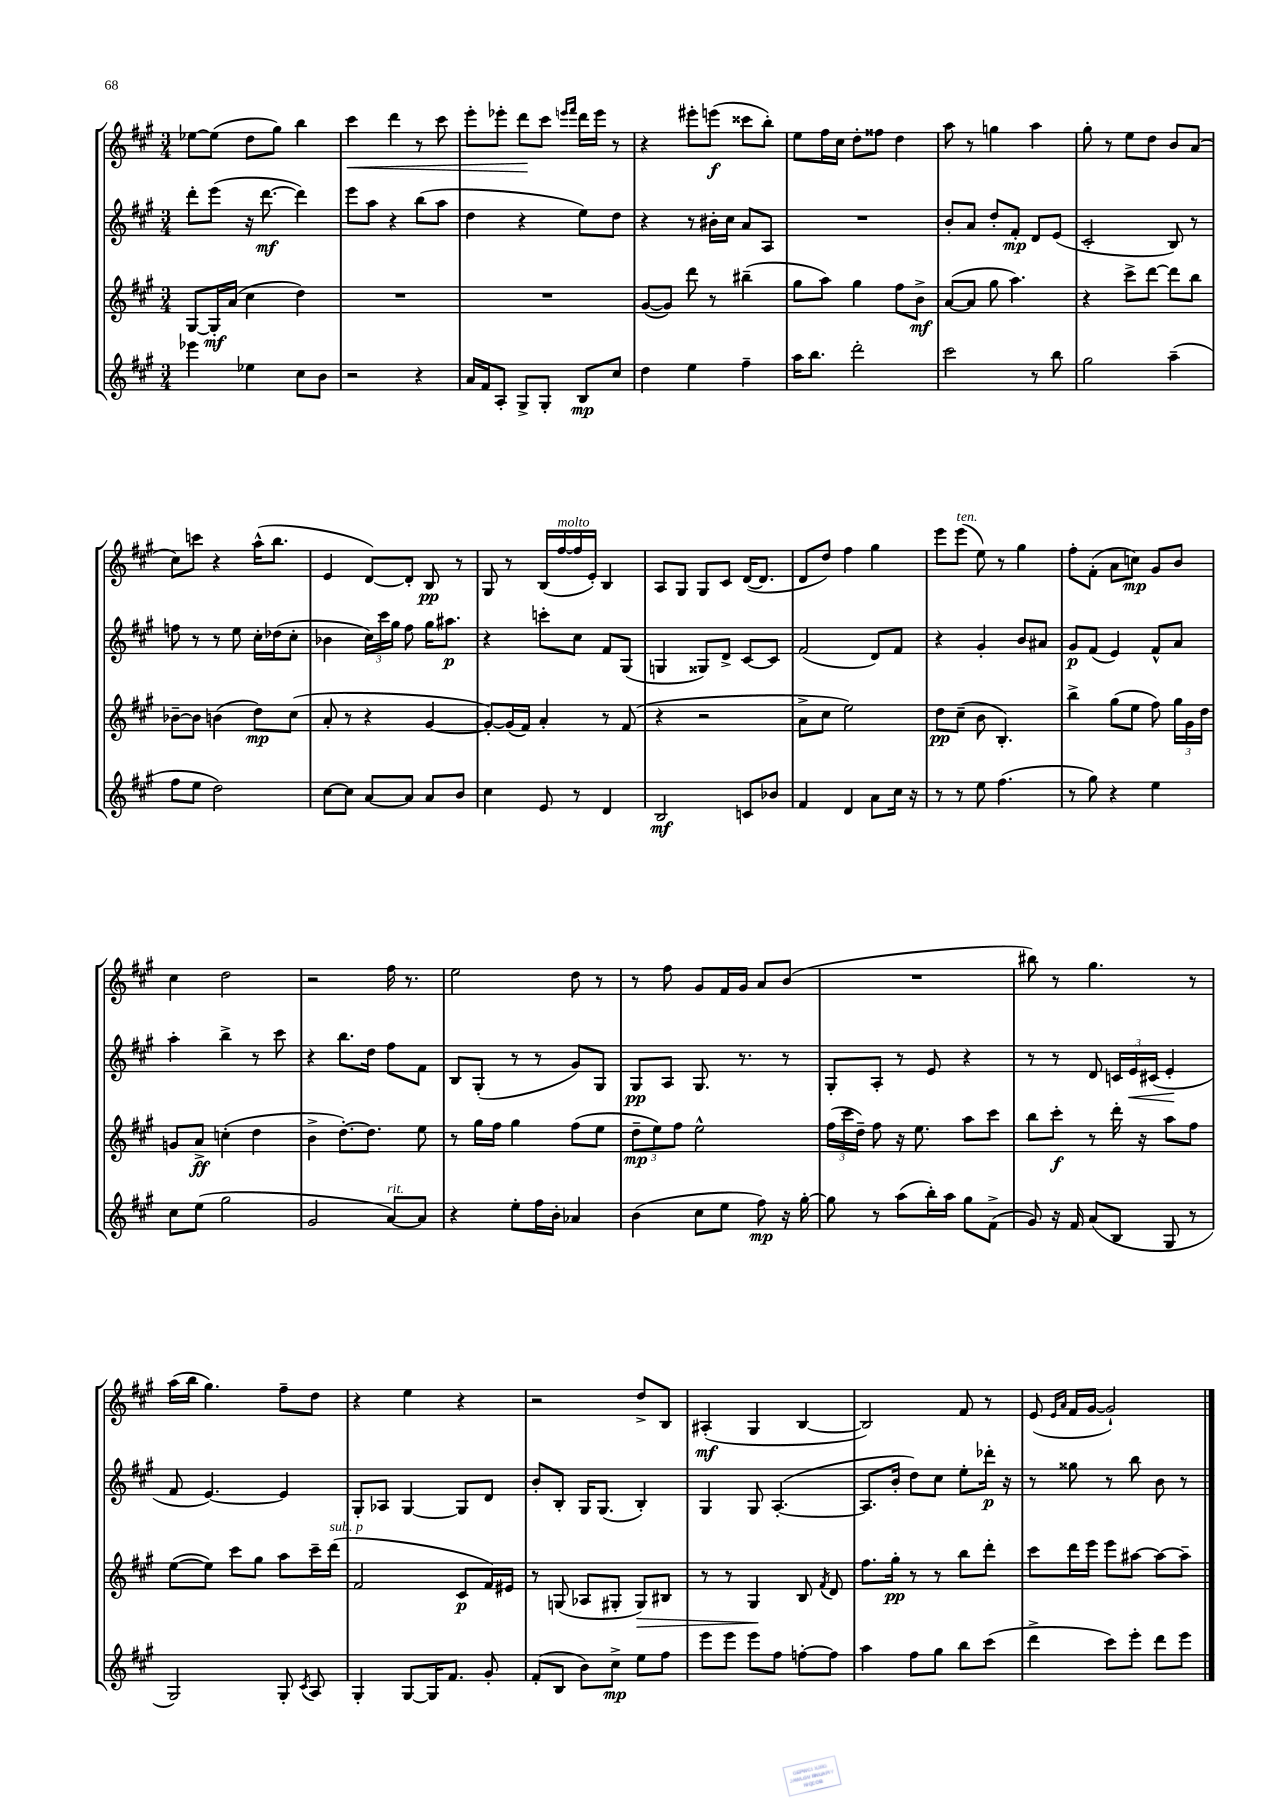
<<
\new StaffGroup <<
\new Staff = "s0" {
    \clef treble \key a \major \numericTimeSignature \time 3/4
    \autoBeamOff ees''8[~ ees''8]( d''8[ gis''8]) b''4 |
    cis'''4\< d'''4 r8 cis'''8 |
    e'''8[-. ees'''8]-. d'''8[\! cis'''8] \grace { e'''16[ fis'''16] } d'''16[ e'''16] r8 |
    r4 eis'''8[-. e'''8]\f( cisis'''8[ b''8]-.) |
    e''8[ fis''16 cis''16] d''8[-. fisis''8] d''4 |
    a''8 r8 g''4 a''4 |
    gis''8-. r8 e''8[ d''8] b'8[ a'8]( |
    cis''8[) c'''8] r4 a''16[-^( b''8.] |
    e'4 d'8[~) d'8]-. b8\pp r8 |
    gis8 r8 b16[( fis''16~^\markup { \italic "molto" } fis''16 e'16]-.) b4 |
    a8[ gis8] gis8[ cis'8] d'16[~( d'8.] |
    d'8[ d''8]) fis''4 gis''4 |
    e'''8[ e'''8]^\markup { \italic "ten." }( e''8) r8 gis''4 |
    fis''8[-. fis'8]-.( a'8[ c''8]\mp) gis'8[ b'8] |
    cis''4 d''2 |
    r2 fis''16 r8. |
    e''2 d''8 r8 |
    r8 fis''8 gis'8[ fis'16 gis'16] a'8[ b'8]( |
    R2. |
    bis''8) r8 gis''4. r8 |
    a''16[( b''16] gis''4.) fis''8[-- d''8] |
    r4 e''4 r4 |
    r2 d''8[-> b8] |
    ais4-.\mf( gis4 b4~ |
    b2) fis'8 r8 |
    e'8( \grace { e'16[ a'16] } fis'16[ gis'16]~ gis'2-!) \bar "|." |
}
\new Staff = "s1" {
    \clef treble \key a \major \numericTimeSignature \time 3/4
    \autoBeamOff d'''8[-. e'''8]( r16 d'''8.~\mf d'''4) |
    e'''8[ a''8] r4 b''8[( a''8] |
    d''4 r4 e''8[) d''8] |
    r4 r8 bis'16[-. cis''16] a'8[ a8] |
    R2. |
    b'8[-. a'8] d''8[-. fis'8]-.\mp d'8[ e'8]( |
    cis'2-. b8) r8 |
    f''8 r8 r8 e''8 cis''16[-. des''16( cis''8]-. |
    bes'4 \tuplet 3/2 { cis''16[) cis'''16 gis''16] } fis''8 gis''16[ ais''8.]\p |
    r4 c'''8[-. cis''8] fis'8[ gis8]( |
    g4 gisis8[) d'8]-> cis'8[~ cis'8] |
    fis'2( d'8[) fis'8] |
    r4 gis'4-. b'8[ ais'8] |
    gis'8[\p fis'8]( e'4) fis'8[-^ a'8] |
    a''4-. b''4-> r8 cis'''8 |
    r4 b''8.[ d''16] fis''8[ fis'8] |
    b8[ gis8]-.( r8 r8 gis'8[) gis8] |
    gis8[\pp a8] gis8. r8. r8 |
    gis8[-. a8]-. r8 e'8 r4 |
    r8 r8 d'8 \tuplet 3/2 { c'16[ e'16\< cis'16]( } e'4-.\! |
    fis'8 e'4.~) e'4 |
    gis8[-. aes8] gis4~ gis8[ d'8] |
    b'8[-. b8]-. gis16[ gis8.]( b4-.) |
    gis4 gis8 a4.~-.( |
    a8.[ b'16]-. d''8[) cis''8] e''8[-. des'''16]-.\p r16 |
    r8 gisis''8 r8 b''8 b'8 r8 \bar "|." |
}
\new Staff = "s2" {
    \clef treble \key a \major \numericTimeSignature \time 3/4
    \autoBeamOff gis8[~ gis16-.\mf a'16]( cis''4 d''4) |
    R2. |
    R2. |
    gis'8[~( gis'8]) d'''8 r8 bis''4--( |
    gis''8[ a''8]) gis''4 fis''8[ b'8]->\mf |
    a'8[~( a'8] gis''8 a''4.) |
    r4 cis'''8[-> d'''8]~ d'''8[ b''8] |
    bes'8[~-- bes'8] b'4( d''8[\mp) cis''8]( |
    a'8-. r8 r4 gis'4~ |
    gis'8[~-.) gis'16( fis'16]) a'4-. r8 fis'8( |
    r4 r2 |
    a'8[-> cis''8] e''2) |
    d''8[\pp cis''8]--( b'8 b4.-.) |
    b''4-> gis''8[( e''8] fis''8) \tuplet 3/2 { gis''16[ gis'16 d''16] } |
    g'8[ a'8]->\ff c''4-.( d''4 |
    b'4-> d''8.[~-.) d''8.] e''8 |
    r8 gis''16[ fis''16] gis''4 fis''8[( e''8] |
    \tuplet 3/2 { d''8[--\mp e''8) fis''8] } e''2-^ |
    \tuplet 3/2 { fis''16[( cis'''16 d''16]--) } fis''8 r16 e''8. a''8[ cis'''8] |
    b''8[ cis'''8]-.\f r8 d'''16-. r16 a''8[ fis''8] |
    e''8[~( e''8]) cis'''8[ gis''8] a''8[ cis'''16-- d'''16]^\markup { \italic "sub. p" }( |
    fis'2 cis'8[\p fis'16) eis'16] |
    r8 g8( aes8[ gis8]-. gis8[\>) bis8] |
    r8 r8 gis4\! b8 \acciaccatura { fis'8 } d'8 |
    fis''8.[ gis''16]-.\pp r8 r8 b''8[ d'''8]-. |
    cis'''8[ d'''16 e'''16] e'''8[ ais''8]~ ais''8[~ ais''8]-- \bar "|." |
}
\new Staff = "s3" {
    \clef treble \key a \major \numericTimeSignature \time 3/4
    \autoBeamOff ees'''4 ees''4 cis''8[ b'8] |
    r2 r4 |
    a'16[ fis'16 a8]-. gis8[-> gis8]-. b8[\mp cis''8] |
    d''4 e''4 fis''4-- |
    a''16[ b''8.] d'''2-. |
    cis'''2 r8 b''8 |
    gis''2 a''4--( |
    fis''8[ e''8] d''2) |
    cis''8[~ cis''8] a'8[~ a'8] a'8[ b'8] |
    cis''4 e'8 r8 d'4 |
    b2\mf c'8[ bes'8] |
    fis'4 d'4 a'8[ cis''16] r16 |
    r8 r8 e''8 fis''4.( |
    r8 gis''8) r4 e''4 |
    cis''8[ e''8]( gis''2 |
    gis'2 a'8[~^\markup { \italic "rit." }) a'8] |
    r4 e''8[-. fis''16 b'16]-. aes'4 |
    b'4( cis''8[ e''8] fis''8\mp) r16 gis''16~-. |
    gis''8 r8 a''8[( b''16-.) a''16] gis''8[ fis'8]->( |
    gis'8) r16 fis'16 a'8[( b8] gis8 r8 |
    gis2) gis8-. \acciaccatura { cis'8 } a8 |
    gis4-. gis8[~ gis16 fis'8.] gis'8-. |
    fis'8[-.( b8] b'8[) cis''8]->\mp e''8[ fis''8] |
    e'''8[ e'''8] e'''8[ fis''8] f''8[~-. f''8] |
    a''4 fis''8[ gis''8] b''8[ cis'''8]( |
    d'''4-> cis'''8[) e'''8]-. d'''8[ e'''8] \bar "|." |
}
>>
>>
\layout { \context { \Score \remove "Bar_number_engraver" } }
